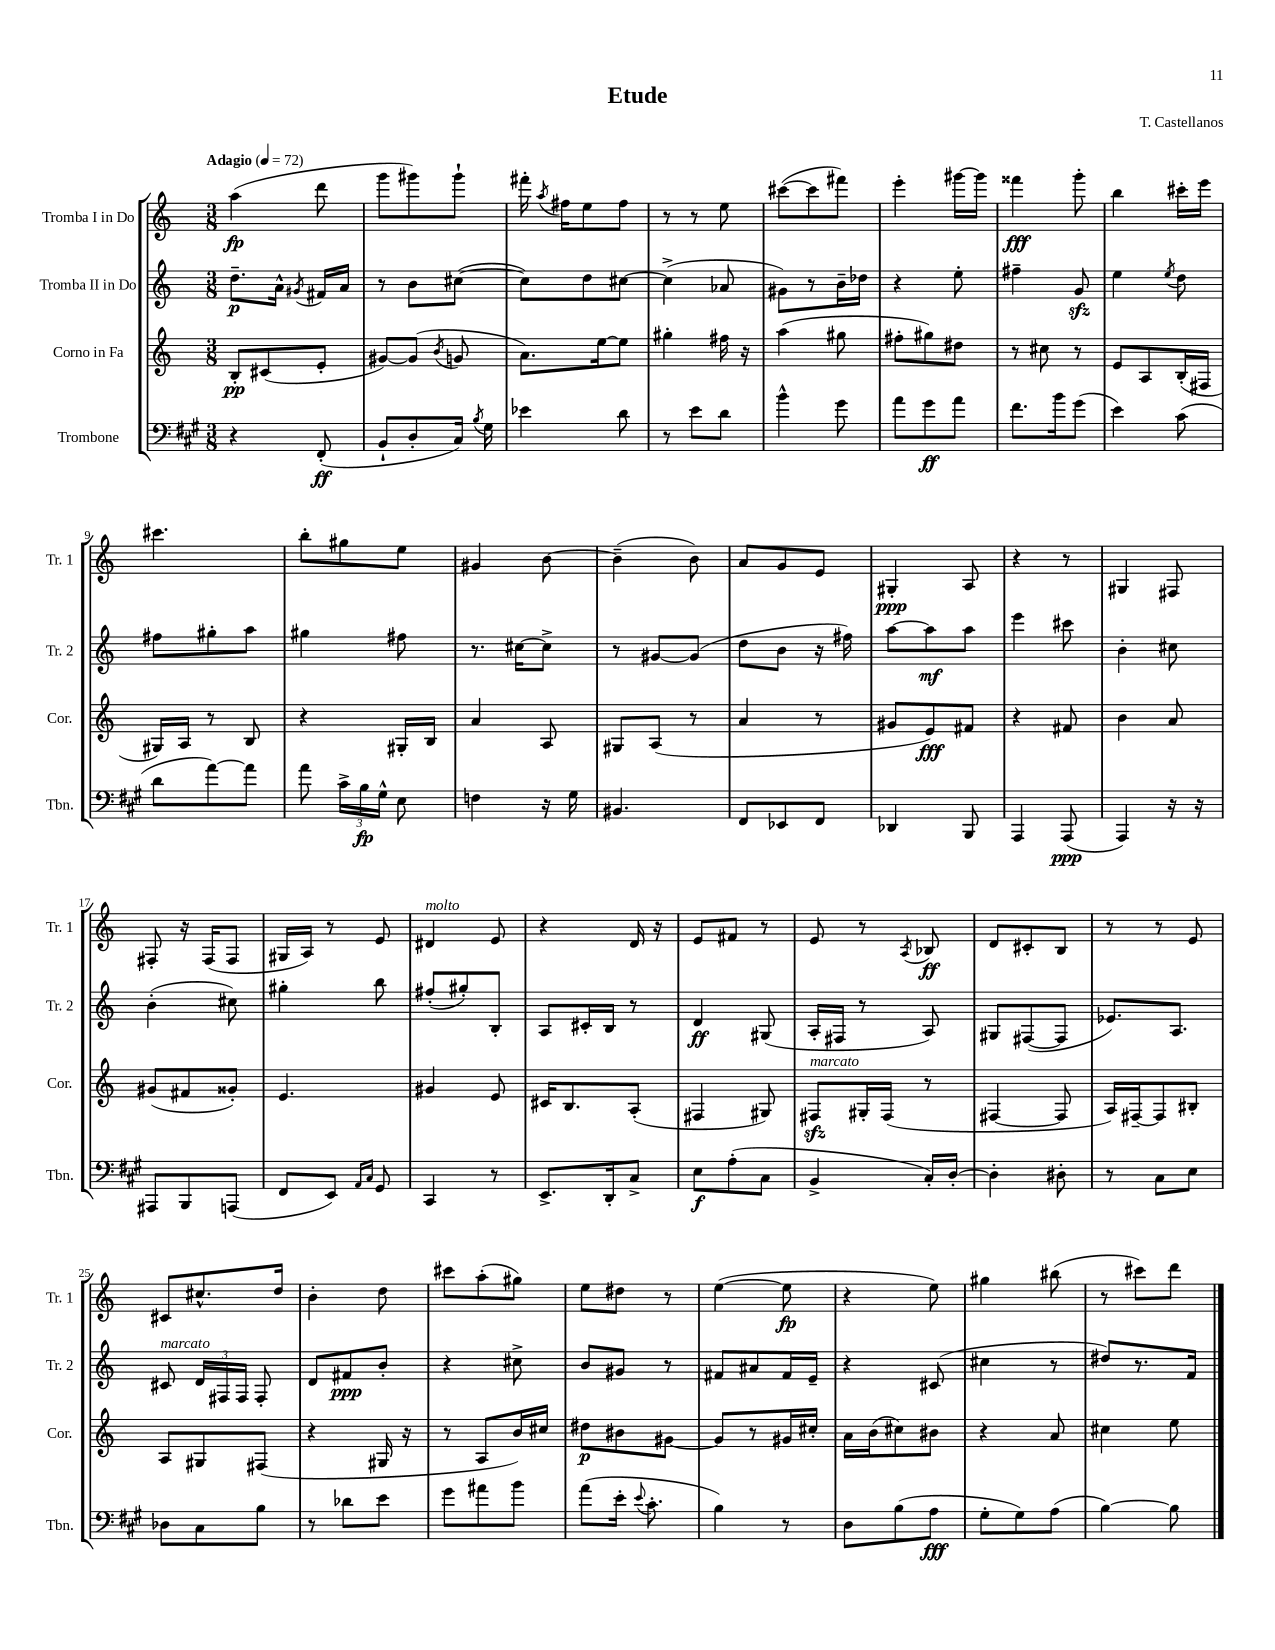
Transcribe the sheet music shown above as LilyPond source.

\header { title = "Etude" composer = "T. Castellanos" }
<<
\new StaffGroup <<
\new Staff = "s0" \with { instrumentName = "Tromba I in Do" shortInstrumentName = "Tr. 1" } {
    \clef treble \key c \major \numericTimeSignature \time 3/8 \tempo "Adagio" 4 = 72
    \autoBeamOff a''4\fp( d'''8 |
    g'''8[ gis'''8) gis'''8]-! |
    fis'''16-. \acciaccatura { a''8 } fis''16[ e''8 fis''8] |
    r8 r8 e''8 |
    cis'''8[~( cis'''8 fis'''8]) |
    e'''4-. gis'''16[~ gis'''16] |
    fisis'''4\fff g'''8-. |
    b''4 cis'''16[-. e'''16] |
    cis'''4. |
    b''8[-. gis''8 e''8] |
    gis'4 b'8~ |
    b'4--( b'8) |
    a'8[ g'8 e'8] |
    gis4-.\ppp a8 |
    r4 r8 |
    gis4 fis8 |
    fis8-. r16 fis16[( fis8] |
    gis16[ a16]) r8 e'8 |
    dis'4^\markup { \italic "molto" } e'8 |
    r4 d'16 r16 |
    e'8[ fis'8] r8 |
    e'8 r8 \acciaccatura { a8 } bes8\ff |
    d'8[ cis'8-. b8] |
    r8 r8 e'8 |
    cis'8[ cis''8.-^ d''16] |
    b'4-. d''8 |
    cis'''8[ a''8-.( gis''8]) |
    e''8[ dis''8] r8 |
    e''4~( e''8\fp |
    r4 e''8) |
    gis''4 bis''8( |
    r8 cis'''8[) d'''8] \bar "|." |
}
\new Staff = "s1" \with { instrumentName = "Tromba II in Do" shortInstrumentName = "Tr. 2" } {
    \clef treble \key c \major \numericTimeSignature \time 3/8
    \autoBeamOff d''8.[--\p a'16]-^ \acciaccatura { gis'8 } fis'16[ a'16] |
    r8 b'8[ cis''8]~( |
    cis''8[) d''8 cis''8]~ |
    cis''4->( aes'8 |
    gis'8[) r8 b'16-- des''16] |
    r4 e''8-. |
    fis''4-- g'8\sfz |
    e''4 \acciaccatura { e''8 } d''8 |
    fis''8[ gis''8-. a''8] |
    gis''4 fis''8 |
    r8. cis''16[~ cis''8]-> |
    r8 gis'8[~ gis'8]( |
    d''8[ b'8] r16 fis''16) |
    a''8[~ a''8\mf a''8] |
    e'''4 cis'''8 |
    b'4-. cis''8 |
    b'4-.( cis''8) |
    gis''4-. b''8 |
    fis''8[-.( gis''8-.) b8]-. |
    a8[ cis'16-. b16] r8 |
    d'4\ff gis8( |
    a16[-. fis16] r8 a8) |
    gis8[ fis8~( fis8] |
    ees'8.[) a8.] |
    cis'8^\markup { \italic "marcato" } \tuplet 3/2 { d'16[ fis16 fis16] } fis8-. |
    d'8[ fis'8\ppp b'8]-. |
    r4 cis''8-> |
    b'8[ gis'8] r8 |
    fis'8[ ais'8 fis'16 e'16]-- |
    r4 cis'8( |
    cis''4 r8 |
    dis''8[) r8. f'16] \bar "|." |
}
\new Staff = "s2" \with { instrumentName = "Corno in Fa" shortInstrumentName = "Cor." } {
    \clef treble \key c \major \numericTimeSignature \time 3/8
    \autoBeamOff b8[-.\pp cis'8( e'8]-. |
    gis'8[~) gis'8]( \acciaccatura { b'8 } g'8 |
    a'8.[) e''16~ e''8] |
    gis''4-. fis''16 r16 |
    a''4( gis''8 |
    fis''8[-. gis''8) dis''8] |
    r8 cis''8 r8 |
    e'8[ a8 b16-.( fis16] |
    gis16[) a16] r8 b8 |
    r4 gis16[-. b16] |
    a'4 a8 |
    gis8[ a8]( r8 |
    a'4 r8 |
    gis'8[ e'8\fff) fis'8] |
    r4 fis'8 |
    b'4 a'8 |
    gis'8[( fis'8 gisis'8]-.) |
    e'4. |
    gis'4 e'8 |
    cis'16[ b8. a8]-.( |
    fis4 gis8) |
    fis8[\sfz^\markup { \italic "marcato" } gis16-. fis16]( r8 |
    fis4~ fis8 |
    a16[) fis16~-- fis8 bis8]-. |
    a8[ gis8 fis8]( |
    r4 gis16 r16 |
    r8 a8[ b'16) cis''16] |
    dis''8[\p bis'8 gis'8]~ |
    gis'8[ r8 gis'16 cis''16]-. |
    a'16[ b'16( cis''8) bis'8] |
    r4 a'8 |
    cis''4 e''8 \bar "|." |
}
\new Staff = "s3" \with { instrumentName = "Trombone" shortInstrumentName = "Tbn." } {
    \clef bass \key a \major \numericTimeSignature \time 3/8
    \autoBeamOff r4 fis,8-.\ff( |
    b,8[-! d8-. cis16]) \acciaccatura { b8 } gis16 |
    ees'4 d'8 |
    r8 e'8[ d'8] |
    b'4-^ gis'8 |
    a'8[ gis'8\ff a'8] |
    fis'8.[ b'16 gis'8]( |
    e'4) cis'8( |
    d'8[ a'8~) a'8] |
    a'8 \tuplet 3/2 { cis'16[-> b16\fp gis16]-^ } e8 |
    f4 r16 gis16 |
    bis,4. |
    fis,8[ ees,8 fis,8] |
    des,4 b,,8 |
    a,,4 a,,8\ppp( |
    a,,4) r16 r16 |
    ais,,8[ b,,8 a,,8]( |
    fis,8[ e,8]) \grace { a,16[ cis16] } gis,8 |
    cis,4 r8 |
    e,8.[-> d,16-. cis8]-> |
    e8[\f a8-.( cis8] |
    b,4-> cis16[-.) d16]~-. |
    d4-. dis8-. |
    r8 cis8[ e8] |
    des8[ cis8 b8] |
    r8 des'8[ e'8] |
    gis'8[ ais'8 b'8] |
    a'8[( e'16]-. \appoggiatura { e'8 } cis'8.-. |
    b4) r8 |
    d8[ b8( a8]\fff |
    gis8[-. gis8) a8]( |
    b4~) b8 \bar "|." |
}
>>
>>
